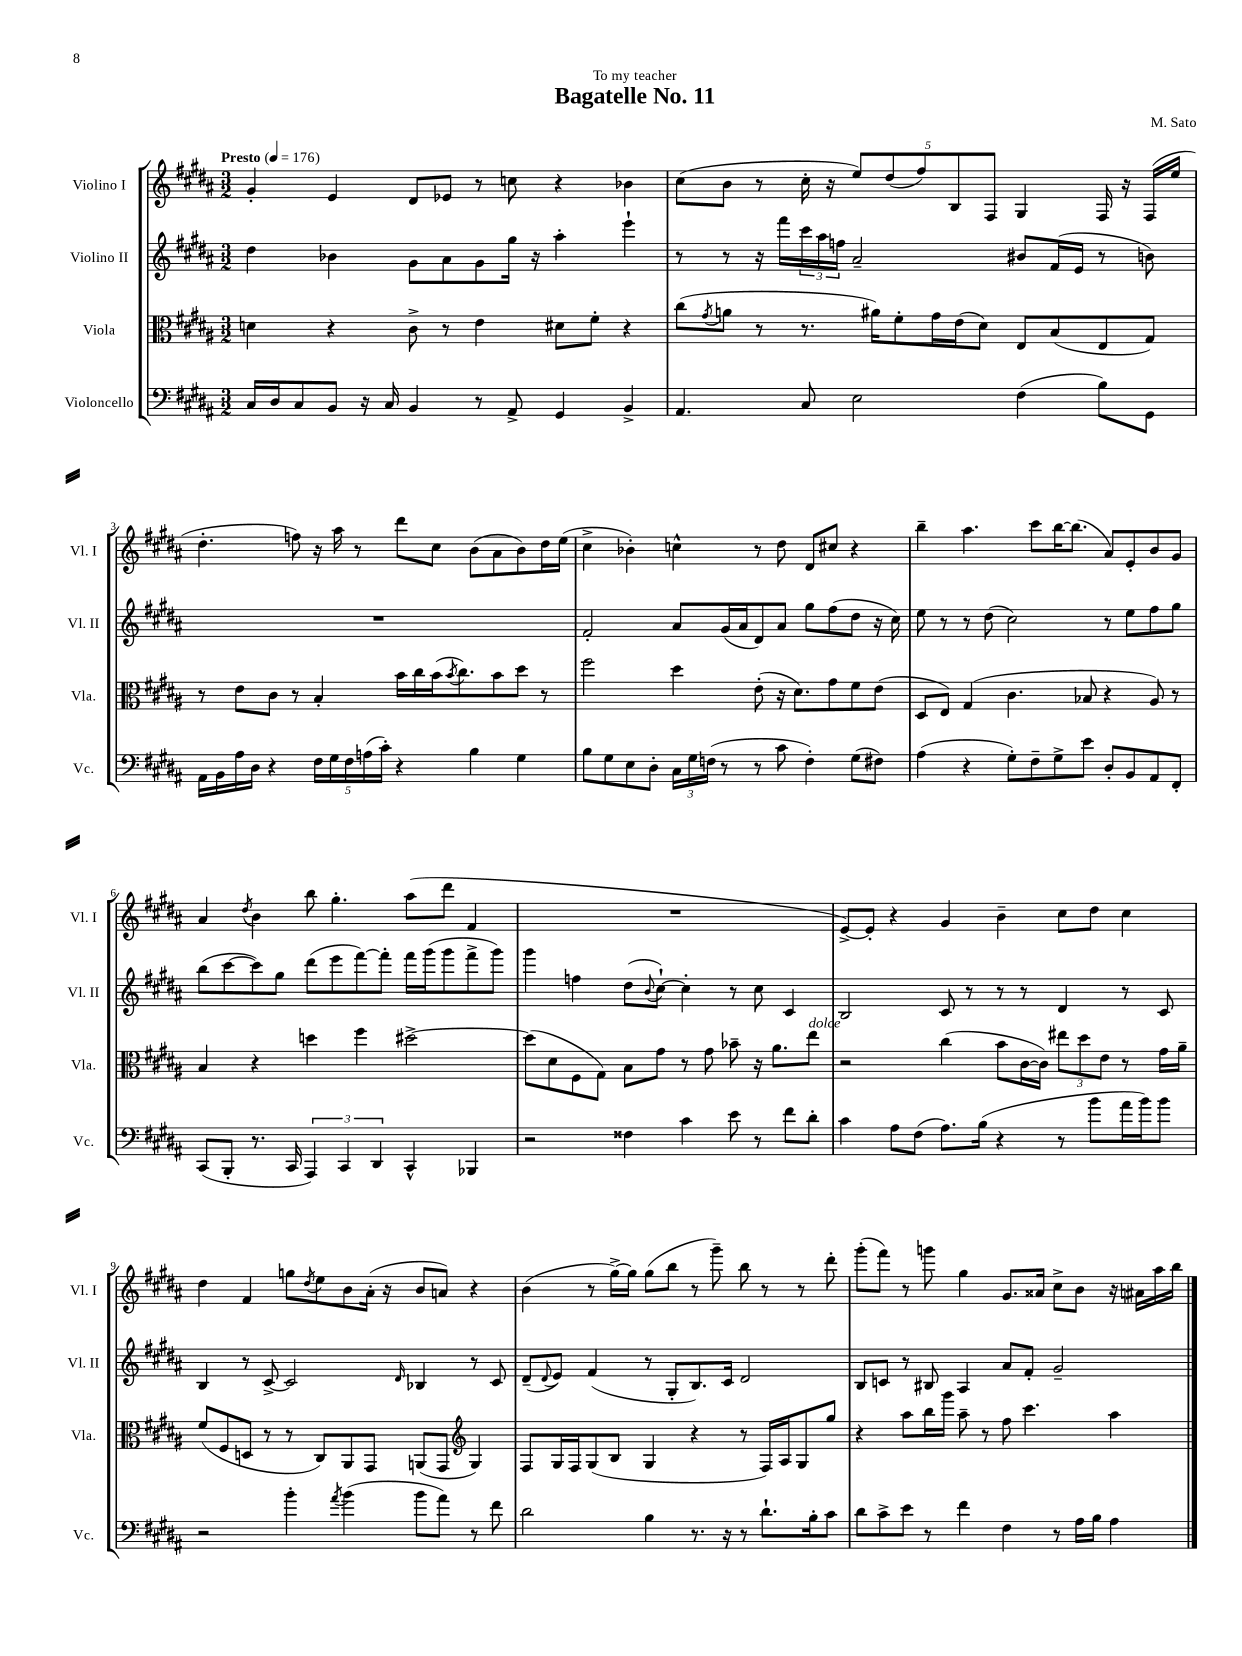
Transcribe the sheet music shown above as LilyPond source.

\header { title = "Bagatelle No. 11" composer = "M. Sato" dedication = "To my teacher" }
<<
\new StaffGroup <<
\new Staff = "s0" \with { instrumentName = "Violino I" shortInstrumentName = "Vl. I" } {
    \clef treble \key b \major \numericTimeSignature \time 3/2 \tempo "Presto" 4 = 176
    gis'4-. e'4 dis'8 ees'8 r8 c''8 r4 bes'4 |
    cis''8( b'8 r8 cis''16-. r16 \tuplet 5/4 { e''8) dis''8( fis''8) b8 fis8 } gis4 fis16 r16 fis16( e''16 |
    dis''4.-. f''8) r16 ais''16 r8 dis'''8 cis''8 b'8( ais'8 b'8) dis''16 e''16( |
    cis''4-> bes'4-.) c''4-^ r8 dis''8 dis'8 cis''8 r4 |
    b''4-- ais''4. cis'''8 b''16~ b''8.( ais'8) e'8-. b'8 gis'8 |
    ais'4 \acciaccatura { dis''8 } b'4 b''8 gis''4.-. ais''8( dis'''8 fis'4 |
    R1. |
    e'8~->) e'8-. r4 gis'4 b'4-- cis''8 dis''8 cis''4 |
    dis''4 fis'4 g''8 \acciaccatura { dis''8 } e''8 b'8 ais'16-.( r16 b'8 a'8) r4 |
    b'4( r8 gis''16~->) gis''16 gis''8( b''8 r8 gis'''8--) b''8 r8 r8 dis'''8-. |
    gis'''8-.( fis'''8) r8 g'''8 gis''4 gis'8. aisis'16 cis''8-> b'8 r16 ais'16 ais''16 b''16 \bar "|." |
}
\new Staff = "s1" \with { instrumentName = "Violino II" shortInstrumentName = "Vl. II" } {
    \clef treble \key b \major \numericTimeSignature \time 3/2
    dis''4 bes'4 gis'8 ais'8 gis'8 gis''16 r16 ais''4-. e'''4-! |
    r8 r8 r16 fis'''16 \tuplet 3/2 { cis'''16 ais''16 f''16 } ais'2-- bis'8 fis'16( e'16 r8 b'8) |
    R1. |
    fis'2-. ais'8 gis'16( ais'16 dis'8) ais'8 gis''8 fis''8( dis''8 r16 cis''16) |
    e''8 r8 r8 dis''8( cis''2) r8 e''8 fis''8 gis''8 |
    b''8( cis'''8~ cis'''8) gis''8 dis'''8( e'''8 fis'''8~) fis'''8-. fis'''16 gis'''16( gis'''8 fis'''8-> gis'''8) |
    gis'''4 f''4 dis''8( \appoggiatura { b'8 } cis''8~-!) cis''4-. r8 cis''8 cis'4 |
    b2 cis'8 r8 r8 r8 dis'4 r8 cis'8 |
    b4 r8 cis'8~-> cis'2 \grace { dis'16 } bes4 r8 cis'8 |
    dis'8--( \appoggiatura { dis'8 } e'8) fis'4( r8 gis8-. b8.) cis'16 dis'2 |
    b8 c'8 r8 bis8 ais4 ais'8 fis'8-. gis'2-- \bar "|." |
}
\new Staff = "s2" \with { instrumentName = "Viola" shortInstrumentName = "Vla." } {
    \clef alto \key b \major \numericTimeSignature \time 3/2
    d'4 r4 cis'8-> r8 e'4 dis'8 fis'8-. r4 |
    cis''8( \acciaccatura { gis'8 } a'8 r8 r8. ais'16) fis'8-. gis'16 e'16( dis'8) e8 b8( e8 gis8) |
    r8 e'8 cis'8 r8 b4-. b'16 cis''16 b'16( \acciaccatura { b'8 } cis''8.) b'8 dis''8 r8 |
    fis''2 dis''4 e'8-.( r16 dis'8.) gis'8 fis'8 e'8( |
    dis8 e8) gis4( cis'4. bes8 r4 ais8) r8 |
    b4 r4 d''4 fis''4 dis''2~-> |
    dis''8( dis'8 fis8 gis8) b8 gis'8 r8 gis'8 bes'8-- r16 ais'8. e''8^\markup { \italic "dolce" } |
    r2 cis''4( b'8 cis'16~ cis'16) \tuplet 3/2 { eis''8 dis''8 e'8 } r8 gis'16 ais'16-- |
    fis'8( fis8 d8 r8 r8 cis8) ais,8 gis,8 a,8( gis,8 \clef treble gis4) |
    fis8 gis16 fis16 gis8( b8 gis4 r4 r8 fis16) ais16 gis8 gis''8 |
    r4 ais''8 b''16 gis'''16 ais''8-- r8 fis''8 cis'''4. ais''4 \bar "|." |
}
\new Staff = "s3" \with { instrumentName = "Violoncello" shortInstrumentName = "Vc." } {
    \clef bass \key b \major \numericTimeSignature \time 3/2
    cis16 dis16 cis8 b,8 r16 cis16 b,4 r8 ais,8-> gis,4 b,4-> |
    ais,4. cis8 e2 fis4( b8) gis,8 |
    ais,16 b,16 ais16 dis16 r4 \tuplet 5/4 { fis16 gis16 fis16 a16( cis'16-.) } r4 b4 gis4 |
    b8 gis8 e8 dis8-. \tuplet 3/2 { cis16 gis16 f16( } r8 r8 cis'8 f4-.) gis8( fis8) |
    ais4( r4 gis8-.) fis8-- gis8-> e'8 dis8-. b,8 ais,8 fis,8-. |
    cis,8( b,,8-. r8. cis,16 \tuplet 3/2 { ais,,4) cis,4 dis,4 } cis,4-^ bes,,4 |
    r2 fisis4 cis'4 e'8 r8 fis'8 dis'8-. |
    cis'4 ais8 fis8( ais8.) b16( r4 r8 b'8 ais'16 b'16) b'8 |
    r2 b'4-. \acciaccatura { ais'8 } b'4( b'8 ais'8) r8 fis'8 |
    dis'2 b4 r8. r16 r8 dis'8.-! b16-. cis'8 |
    dis'8 cis'8-> e'8 r8 fis'4 fis4 r8 ais16 b16 ais4 \bar "|." |
}
>>
>>
